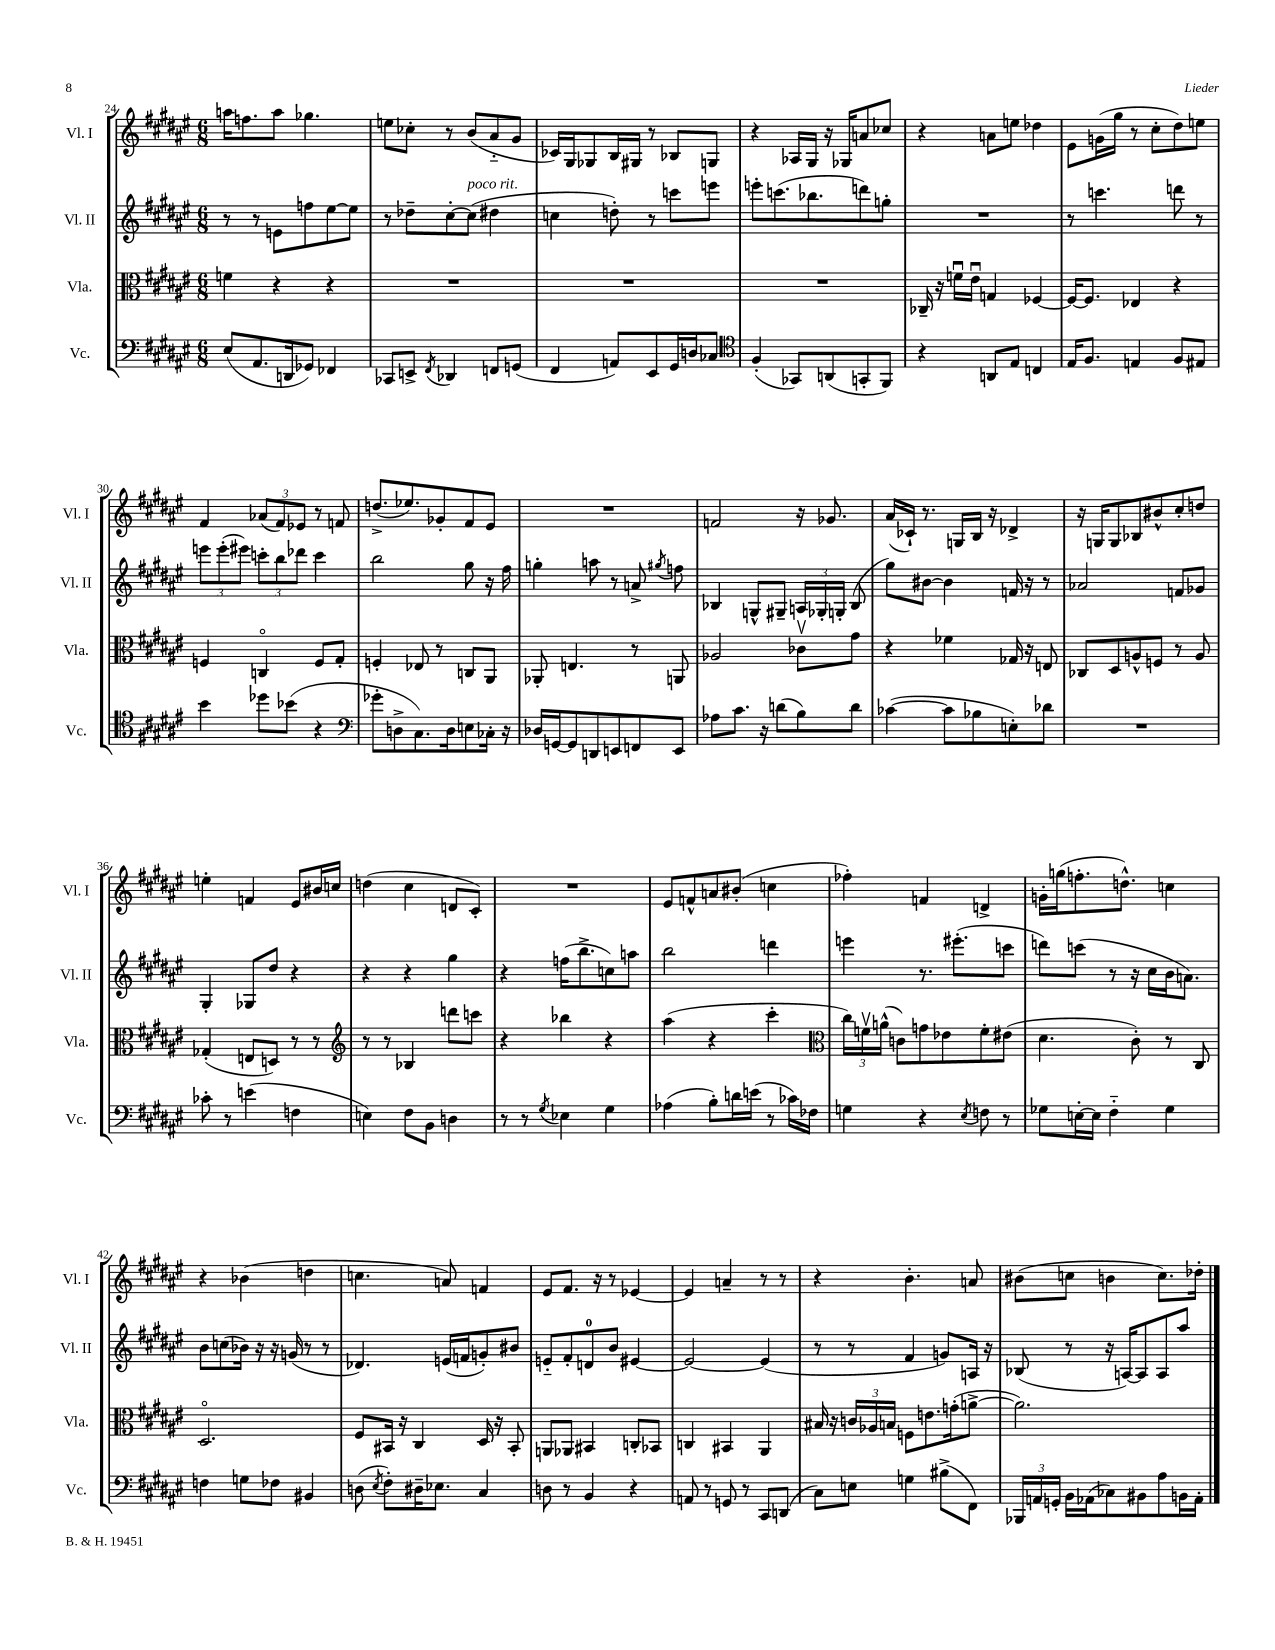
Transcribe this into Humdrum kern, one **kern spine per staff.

**kern	**kern	**kern	**kern
*staff4	*staff3	*staff2	*staff1
*clefF4	*clefC3	*clefG2	*clefG2
*k[f#c#g#d#a#e#]	*k[f#c#g#d#a#e#]	*k[f#c#g#d#a#e#]	*k[f#c#g#d#a#e#]
*M6/8	*M6/8	*M6/8	*M6/8
(8E#	4f	8r	16aa
.	.	.	8.ff
8.AA#	.	8r	.
.	4r	8e	8aa
16DD	.	.	.
8GG-)	.	8ff	4.gg-
4FF-	4r	[8ee#	.
.	.	8ee#]	.
=	=	=	=
8CC-	2.r	8r	8ee
8EE^	.	8dd-~	8cc-'
8qFF#	.	.	.
4DD-	.	[8cc#'	8r
.	.	(8cc#]	(8b
8FF	.	4dd#	8a#'~
(8GG	.	.	8g#
=	=	=	=
4FF#	2.r	4cc	16c-)
.	.	.	16G#
.	.	.	8G-
8AA)	.	8dd')	16B
.	.	.	16G#
8EE#	.	8r	8r
16GG#	.	8ccc	8B-
16D	.	.	.
8C-	.	8eee	8G
=	=	=	=
*clefC4	*	*	*
(4F#'	2.r	8eee'	4r
.	.	(8.ccc	.
8GG-)	.	.	16A-
.	.	8.bb-	16G#
(8AA	.	.	16r
.	.	.	16G-
8GG'	.	8ddd)	8a
8FF#)	.	8gg'	8cc-
=	=	=	=
4r	16C-~	2.r	4r
.	16r	.	.
.	16fu	.	.
.	16e#u	.	.
8AA	4G	.	8a
8E#	.	.	8ee
4C	[4F-	.	4dd-
=	=	=	=
16E#	16F-_	8r	8e#
8.F#	8.F-]	.	.
.	.	4.ccc	(16g
.	.	.	16gg#
4E	4E-	.	8r
.	.	.	8cc#'
8F#	4r	8ddd	8dd#)
8E#	.	8r	8ee
=	=	=	=
4b	4F	12eee	4f#
.	.	(12eee'	.
.	.	12eee#)	.
8dd-	4Co	12ccc'	(12a-
.	.	12bb	12f#)
(8b-	.	.	.
.	.	12ddd-	12e-
4r	8F	4ccc	8r
.	8G#'	.	8f
=	=	=	=
*clefF4	*	*	*
8g-'	4F'	2bb	(8.dd^
8D^	.	.	.
.	.	.	8.ee-)
8.C#)	8E-	.	.
.	8r	.	8g-'
16D	.	.	.
8E	8C	8gg#	8f#
16C-'	8AA#	16r	8e#
16r	.	16ff#	.
=	=	=	=
16D-	8AA-'	4gg'	2.r
[16GG	.	.	.
8GG]	4.E	.	.
8DD	.	8aa	.
8EE	.	8r	.
8FF	8r	8a^	.
.	.	8qgg#	.
8EE	8AA	8ff	.
=	=	=	=
8A-	2A-	4B-	2f
8.c#	.	.	.
.	.	8G^^	.
16r	.	.	.
(8d	.	8G#~	.
8B)	8c-v	24A	16r
.	.	24G-'	.
.	.	.	8.g-
.	.	24G'	.
8d	8g#	(8B-	.
=	=	=	=
([4c-	4r	8gg#)	(16a#
.	.	.	16c-`)
.	.	[8b#	8.r
8c-]	4f-	4b#]	.
.	.	.	16G
8B-	.	.	16B
.	.	.	16r
8E')	16G-	16f	4d-^
.	16r	16r	.
8d-	8E	8r	.
=	=	=	=
2.r	8C-	2a-	16r
.	.	.	16G
.	8D#	.	8G
.	8A^^	.	8B-
.	8F	.	8b#^^
.	8r	8f	8cc#'
.	8A	8g-	8dd
=	=	=	=
8c-'	(4G-'	4G#'	4ee'
8r	.	.	.
(4e	8E	8G-	4f
.	8D)	8dd#	.
4F	8r	4r	8e#
.	8r	.	16b#
.	.	.	16cc
=	=	=	=
*	*clefG2	*	*
4E)	8r	4r	(4dd
.	8r	.	.
8F#	4B-	4r	4cc#
8BB	.	.	.
4D	8ddd	4gg#	8d
.	8ccc	.	8c#')
=	=	=	=
8r	4r	4r	2.r
8r	.	.	.
8qG#	.	.	.
4E-	4bb-	(16ff	.
.	.	8.bb^	.
4G#	4r	8cc)	.
.	.	8aa	.
=	=	=	=
(4A-	(4aa#	2bb	8e#
.	.	.	8f^^
8B')	4r	.	8a
16d	.	.	(8b#'
(16e	.	.	.
8r	4ccc#'	4ddd	4cc
16c-)	.	.	.
16F-	.	.	.
=	=	=	=
*	*clefC3	*	*
4G	24cc#)	4eee	4ff-')
.	24fv	.	.
.	(24a^^	.	.
.	8c)	.	.
4r	8g	8.r	4f
.	8e-	.	.
.	.	(8.eee#'	.
8qE#	.	.	.
8F	8f'	.	4d^
8r	(8e#	8ccc	.
=	=	=	=
8G-	4.d#	8ddd)	16g'
.	.	.	(16gg
[16E'	.	(8ccc	8.ff'
16E]	.	.	.
4F#'~	.	8r	.
.	.	.	8.dd^^)
.	8c#')	16r	.
.	.	16cc#	.
4G-	8r	16b	4cc
.	.	8.a)	.
.	8C#	.	.
=	=	=	=
4F	2.D#o	8b	4r
.	.	(8cc	.
8G	.	16b-)	(4b-
.	.	16r	.
8F-	.	16r	.
.	.	(16g	.
4BB#	.	8r	4dd
.	.	8r	.
=	=	=	=
(8D	8F#	4.d-)	4.cc
8qE#	.	.	.
8F#')	16BB#	.	.
.	16r	.	.
16D#~	4C#	.	.
8.E-	.	.	.
.	.	(16e	8a)
.	.	16f	.
4C#	16D#	8g')	4f
.	16r	.	.
.	8BB#'	8b#	.
=	=	=	=
8D	8AA	8e'~	8e#
8r	8AA-	8f#'	8.f#
4BB	4BB#	8d	.
.	.	.	16r
.	.	8b	8r
4r	8C'	[4e#	[4e-
.	8BB-	.	.
=	=	=	=
8AA	4C	2e#_	4e-]
8r	.	.	.
8GG	4BB#	.	4a~
8r	.	.	.
8CC#	4AA#	(4e#]	8r
(8DD	.	.	8r
=	=	=	=
8C#)	16B#	8r	4r
.	16r	.	.
8E	24c	8r	.
.	24A-	.	.
.	24B	.	.
4G	8F	4f#	4.b'
.	8.e	.	.
(8B#^	.	8g)	.
.	(16g'	.	.
8FF#)	[8a^	16A	8a
.	.	16r	.
=	=	=	=
24BBB-	2.a])	(8B-	(8b#
24AA	.	.	.
24GG'	.	.	.
16BB	.	8r	8cc
(16AA-	.	.	.
8C-)	.	16r	4b
.	.	[16A)	.
8BB#	.	8A]	.
8A#	.	8A	8.cc)
16BB	.	8aa#	.
16AA-'	.	.	16dd-'
==	==	==	==
*-	*-	*-	*-
